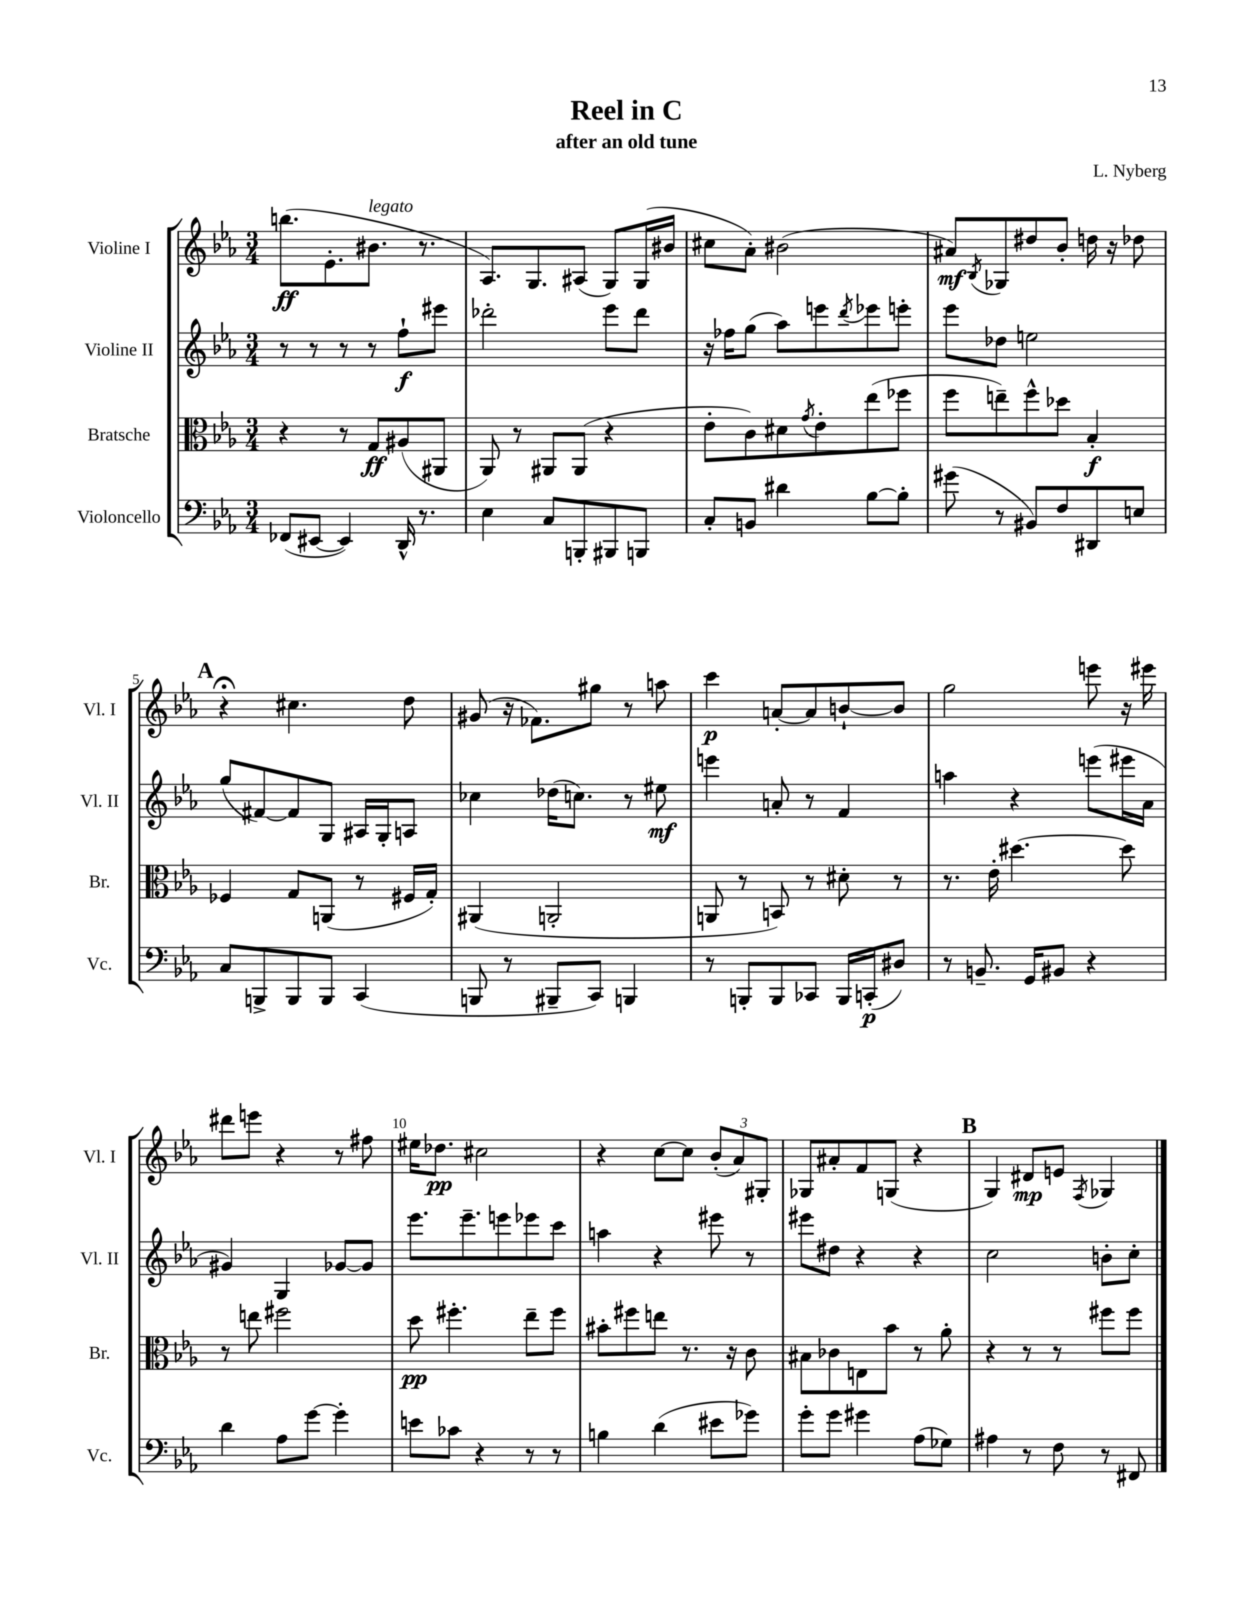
\header { title = "Reel in C" composer = "L. Nyberg" subtitle = "after an old tune" }
<<
\new StaffGroup <<
\new Staff = "s0" \with { instrumentName = "Violine I" shortInstrumentName = "Vl. I" } {
    \clef treble \key ees \major \numericTimeSignature \time 3/4
    b''8.\ff( ees'8.-. bis'8.^\markup { \italic "legato" } r8. |
    aes8.) g8. ais8( g8) g16( bis'16 |
    cis''8 aes'8-.) bis'2( |
    ais'8\mf) \acciaccatura { bes8 } ges8 dis''8 bes'8-. d''16 r16 des''8 |
    \mark \markup { \bold "A" } r4\fermata cis''4. d''8 |
    gis'8( r16 fes'8.) gis''8 r8 a''8 |
    c'''4\p a'8~-. a'8 b'8~-! b'8 |
    g''2 e'''8 r16 eis'''16 |
    dis'''8 e'''8 r4 r8 fis''8 |
    eis''16 des''8.\pp cis''2 |
    r4 c''8~ c''8 \tuplet 3/2 { bes'8-.( aes'8) gis8-. } |
    ges8 ais'8-. f'8 g8( r4 |
    \mark \markup { \bold "B" } g4) dis'8\mp e'8 \acciaccatura { f8 } ges4 \bar "|." |
}
\new Staff = "s1" \with { instrumentName = "Violine II" shortInstrumentName = "Vl. II" } {
    \clef treble \key ees \major \numericTimeSignature \time 3/4
    r8 r8 r8 r8 f''8-!\f eis'''8 |
    des'''2-. ees'''8 des'''8 |
    r16 fes''16 g''8( aes''8) e'''8 \acciaccatura { d'''8 } ees'''8 e'''8-. |
    ees'''8 des''8 e''2 |
    \mark \markup { \bold "A" } g''8( fis'8~) fis'8 g8 ais16 g16-. a8 |
    ces''4 des''16( c''8.) r8 eis''8\mf |
    e'''4 a'8-. r8 f'4 |
    a''4 r4 e'''8( eis'''16 aes'16 |
    gis'4) g4 ges'8~ ges'8 |
    ees'''8. ees'''8.-- e'''8 ees'''8 c'''8 |
    a''4 r4 eis'''8 r8 |
    eis'''8 dis''8 r4 r4 |
    \mark \markup { \bold "B" } c''2 b'8-. c''8-. \bar "|." |
}
\new Staff = "s2" \with { instrumentName = "Bratsche" shortInstrumentName = "Br." } {
    \clef alto \key ees \major \numericTimeSignature \time 3/4
    r4 r8 g8\ff ais8( ais,8 |
    aes,8) r8 ais,8 ais,8( r4 |
    ees'8-. c'8) dis'8 \acciaccatura { g'8 } ees'8-. ees''8( fes''8 |
    f''8 e''8--) f''8-^ des''8 bes4-.\f |
    \mark \markup { \bold "A" } fes4 g8 a,8( r8 fis16 g16-.) |
    ais,4( a,2-. |
    a,8 r8 b,8) r8 dis'8-. r8 |
    r8. ees'16-. dis''4.~ dis''8 |
    r8 e''8 fis''2 |
    d''8\pp fis''4.-. ees''8-- fis''8 |
    bis'8-. fis''8 e''8 r8. r16 c'8 |
    bis8 ces'8 e8 bes'8 r8 aes'8-. |
    \mark \markup { \bold "B" } r4 r8 r8 fis''8 fis''8 \bar "|." |
}
\new Staff = "s3" \with { instrumentName = "Violoncello" shortInstrumentName = "Vc." } {
    \clef bass \key ees \major \numericTimeSignature \time 3/4
    fes,8( eis,8~ eis,4) d,16-^ r8. |
    ees4 c8 b,,8-. bis,,8 b,,8 |
    c8-. b,8 dis'4 bes8~ bes8-. |
    gis'8( r8 bis,8) f8 dis,8 e8 |
    \mark \markup { \bold "A" } c8 b,,8-> b,,8 b,,8 c,4( |
    b,,8 r8 bis,,8-- c,8) b,,4 |
    r8 b,,8-. b,,8 ces,8 b,,16 c,16-.\p( dis8) |
    r8 b,8.-- g,16 bis,8 r4 |
    d'4 aes8 g'8~ g'4-. |
    e'8 ces'8 r4 r8 r8 |
    b4 d'4( eis'8 ges'8) |
    g'8-. g'8 gis'4 aes8( ges8) |
    \mark \markup { \bold "B" } ais4 r8 f8 r8 fis,8 \bar "|." |
}
>>
>>
\layout { \context { \Score \override BarNumber.break-visibility = ##(#f #t #t) barNumberVisibility = #(every-nth-bar-number-visible 5) } }
